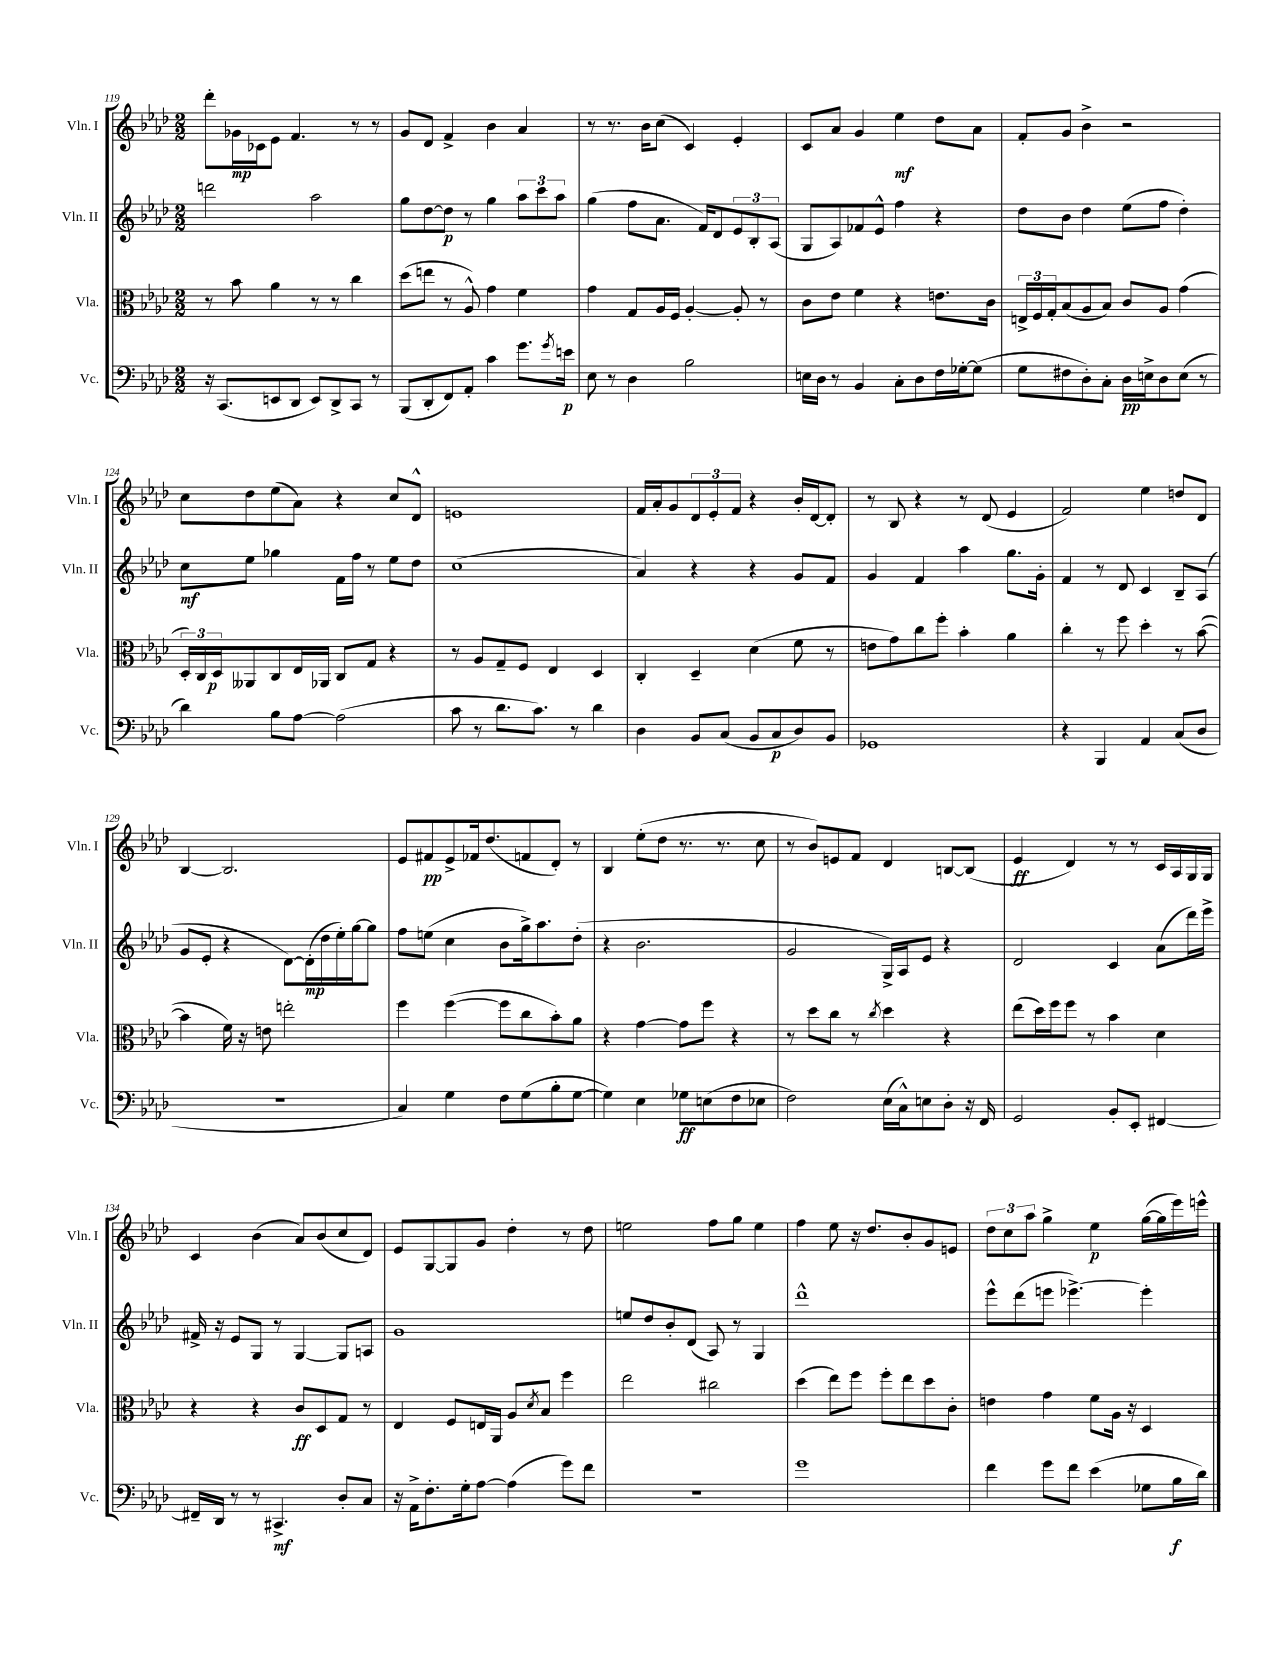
<<
\new StaffGroup <<
\new Staff = "s0" \with { instrumentName = "Vln. I" shortInstrumentName = "Vln. I" } {
    \clef treble \key aes \major \numericTimeSignature \time 2/2
    des'''8-. ges'16\mp ces'16 ees'8 f'4. r8 r8 |
    g'8 des'8 f'4-> bes'4 aes'4 |
    r8 r8. bes'16 c''8( c'4) ees'4-. |
    c'8 aes'8 g'4 ees''4\mf des''8 aes'8 |
    f'8-. g'8 bes'4-> r2 |
    c''8 des''8 ees''8( aes'8) r4 c''8 des'8-^ |
    e'1 |
    f'16 aes'16-. g'8 \tuplet 3/2 { des'8 ees'8-. f'8 } r4 bes'16-. des'16~ des'8-. |
    r8 bes8 r4 r8 des'8( ees'4 |
    f'2) ees''4 d''8 des'8 |
    bes4~ bes2. |
    ees'8 fis'8\pp ees'8-> fes'16 des''8.( f'8 des'8-.) r8 |
    bes4 ees''8-.( des''8 r8. r8. c''8 |
    r8 bes'8) e'8 f'8 des'4 b8~ b8( |
    ees'4\ff des'4) r8 r8 c'16 aes16 g16 g16 |
    c'4 bes'4( aes'8) bes'8( c''8 des'8) |
    ees'8 g8~ g8 g'8 des''4-. r8 des''8 |
    e''2 f''8 g''8 e''4 |
    f''4 ees''8 r16 des''8. bes'8-. g'8 e'8 |
    \tuplet 3/2 { des''8 c''8 aes''8 } g''4-> ees''4\p g''16~( g''16 ees'''16) e'''16-^ \bar "|." |
}
\new Staff = "s1" \with { instrumentName = "Vln. II" shortInstrumentName = "Vln. II" } {
    \clef treble \key aes \major \numericTimeSignature \time 2/2
    d'''2 aes''2 |
    g''8 des''8~ des''8\p r8 g''4 \tuplet 3/2 { aes''8 c'''8 aes''8 } |
    g''4( f''8 aes'8. f'16) des'8 \tuplet 3/2 { ees'8 bes8-. aes8( } |
    g8 aes8) fes'8 ees'8-^ f''4 r4 |
    des''8 bes'8 des''4 ees''8( f''8 des''4-.) |
    c''8\mf ees''8 ges''4 f'16 f''16 r8 ees''8 des''8 |
    c''1( |
    aes'4) r4 r4 g'8 f'8 |
    g'4 f'4 aes''4 g''8. g'16-. |
    f'4 r8 des'8 c'4 bes8-- aes8( |
    g'8 ees'8-. r4 des'8~) des'16-.\mp( des''16 ees''16-.) g''16~ g''8 |
    f''8 e''8( c''4 bes'8 g''16->) aes''8. des''8-.( |
    r4 bes'2. |
    g'2 g16->) aes16 ees'8 r4 |
    des'2 c'4 aes'8( des'''16) ees'''16-> |
    fis'16-> r16 ees'8 g8 r8 g4~ g8 a8 |
    g'1 |
    e''8 des''8 bes'8-. des'8( aes8) r8 g4 |
    des'''1-^ |
    ees'''8-^ des'''8( e'''8 ees'''4.~->) ees'''4-. \bar "|." |
}
\new Staff = "s2" \with { instrumentName = "Vla." shortInstrumentName = "Vla." } {
    \clef alto \key aes \major \numericTimeSignature \time 2/2
    r8 bes'8 aes'4 r8 r8 c''4 |
    des''8( e''8 r8 aes8-^) g'4 f'4 |
    g'4 g8 aes16 f16 aes4~-. aes8-. r8 |
    c'8 ees'8 f'4 r4 e'8. c'16 |
    \tuplet 3/2 { e16-> f16 g16-. } bes8( aes8 bes8) c'8 aes8 g'4( |
    \tuplet 3/2 { des16-.) c16 des16\p } aeses,8 c8 ees16 aes,16 c8 g8 r4 |
    r8 aes8 g8-- f8 ees4 des4 |
    c4-. des4-- des'4( f'8 r8 |
    e'8 g'8) c''8 f''8-. bes'4-. aes'4 |
    c''4-. r8 f''8 des''4-. r8 bes'8~( |
    bes'4 f'16) r16 e'8 e''2-. |
    f''4 f''4~( f''8 c''8 bes'8-.) aes'8 |
    r4 g'4~ g'8 f''8 r4 |
    r8 des''8 c''8 r8 \acciaccatura { c''8 } des''4 r4 |
    ees''8( des''16) f''16 f''8 r8 bes'4 des'4 |
    r4 r4 c'8\ff des8 g8 r8 |
    ees4 f8 e16 aes,16 aes8 \acciaccatura { des'8 } bes8 f''4 |
    ees''2 cis''2 |
    des''4( ees''8) f''8 f''8-. ees''8 des''8 c'8-. |
    e'4 g'4 f'8 aes16 r16 des4 \bar "|." |
}
\new Staff = "s3" \with { instrumentName = "Vc." shortInstrumentName = "Vc." } {
    \clef bass \key aes \major \numericTimeSignature \time 2/2
    r16 c,8.( e,8 des,8 e,8) des,8-> c,8 r8 |
    bes,,8( des,8-. f,8) aes,8-. c'4 g'8. \acciaccatura { g'8 } e'16\p |
    ees8 r8 des4 bes2 |
    e16 des16 r8 bes,4 c8-. des8 f16 ges16~-. ges8( |
    g8 fis8 des8-.) c8-. des16\pp e16-> des8 e8( r8 |
    des'4) bes8 aes8~ aes2( |
    c'8 r8 des'8. c'8.) r8 des'4 |
    des4 bes,8 c8( bes,8 c8\p des8) bes,8 |
    ges,1 |
    r4 bes,,4 aes,4 c8( des8 |
    r1 |
    c4) g4 f8 g8( bes8-. g8~ |
    g4) ees4 ges8\ff e8( f8 ees8 |
    f2) ees16( c16-^) e8 des8-. r16 f,16 |
    g,2 bes,8-. ees,8-. fis,4~ |
    fis,16-- des,16 r8 r8 cis,4.->\mf des8-. c8 |
    r16 aes,16-> f8.-. g16-. aes8~ aes4( g'8) f'8 |
    r1 |
    g'1 |
    f'4 g'8 f'8 ees'4( ges8 bes16\f des'16) \bar "|." |
}
>>
>>
\layout { \context { \Score currentBarNumber = #119 } }
